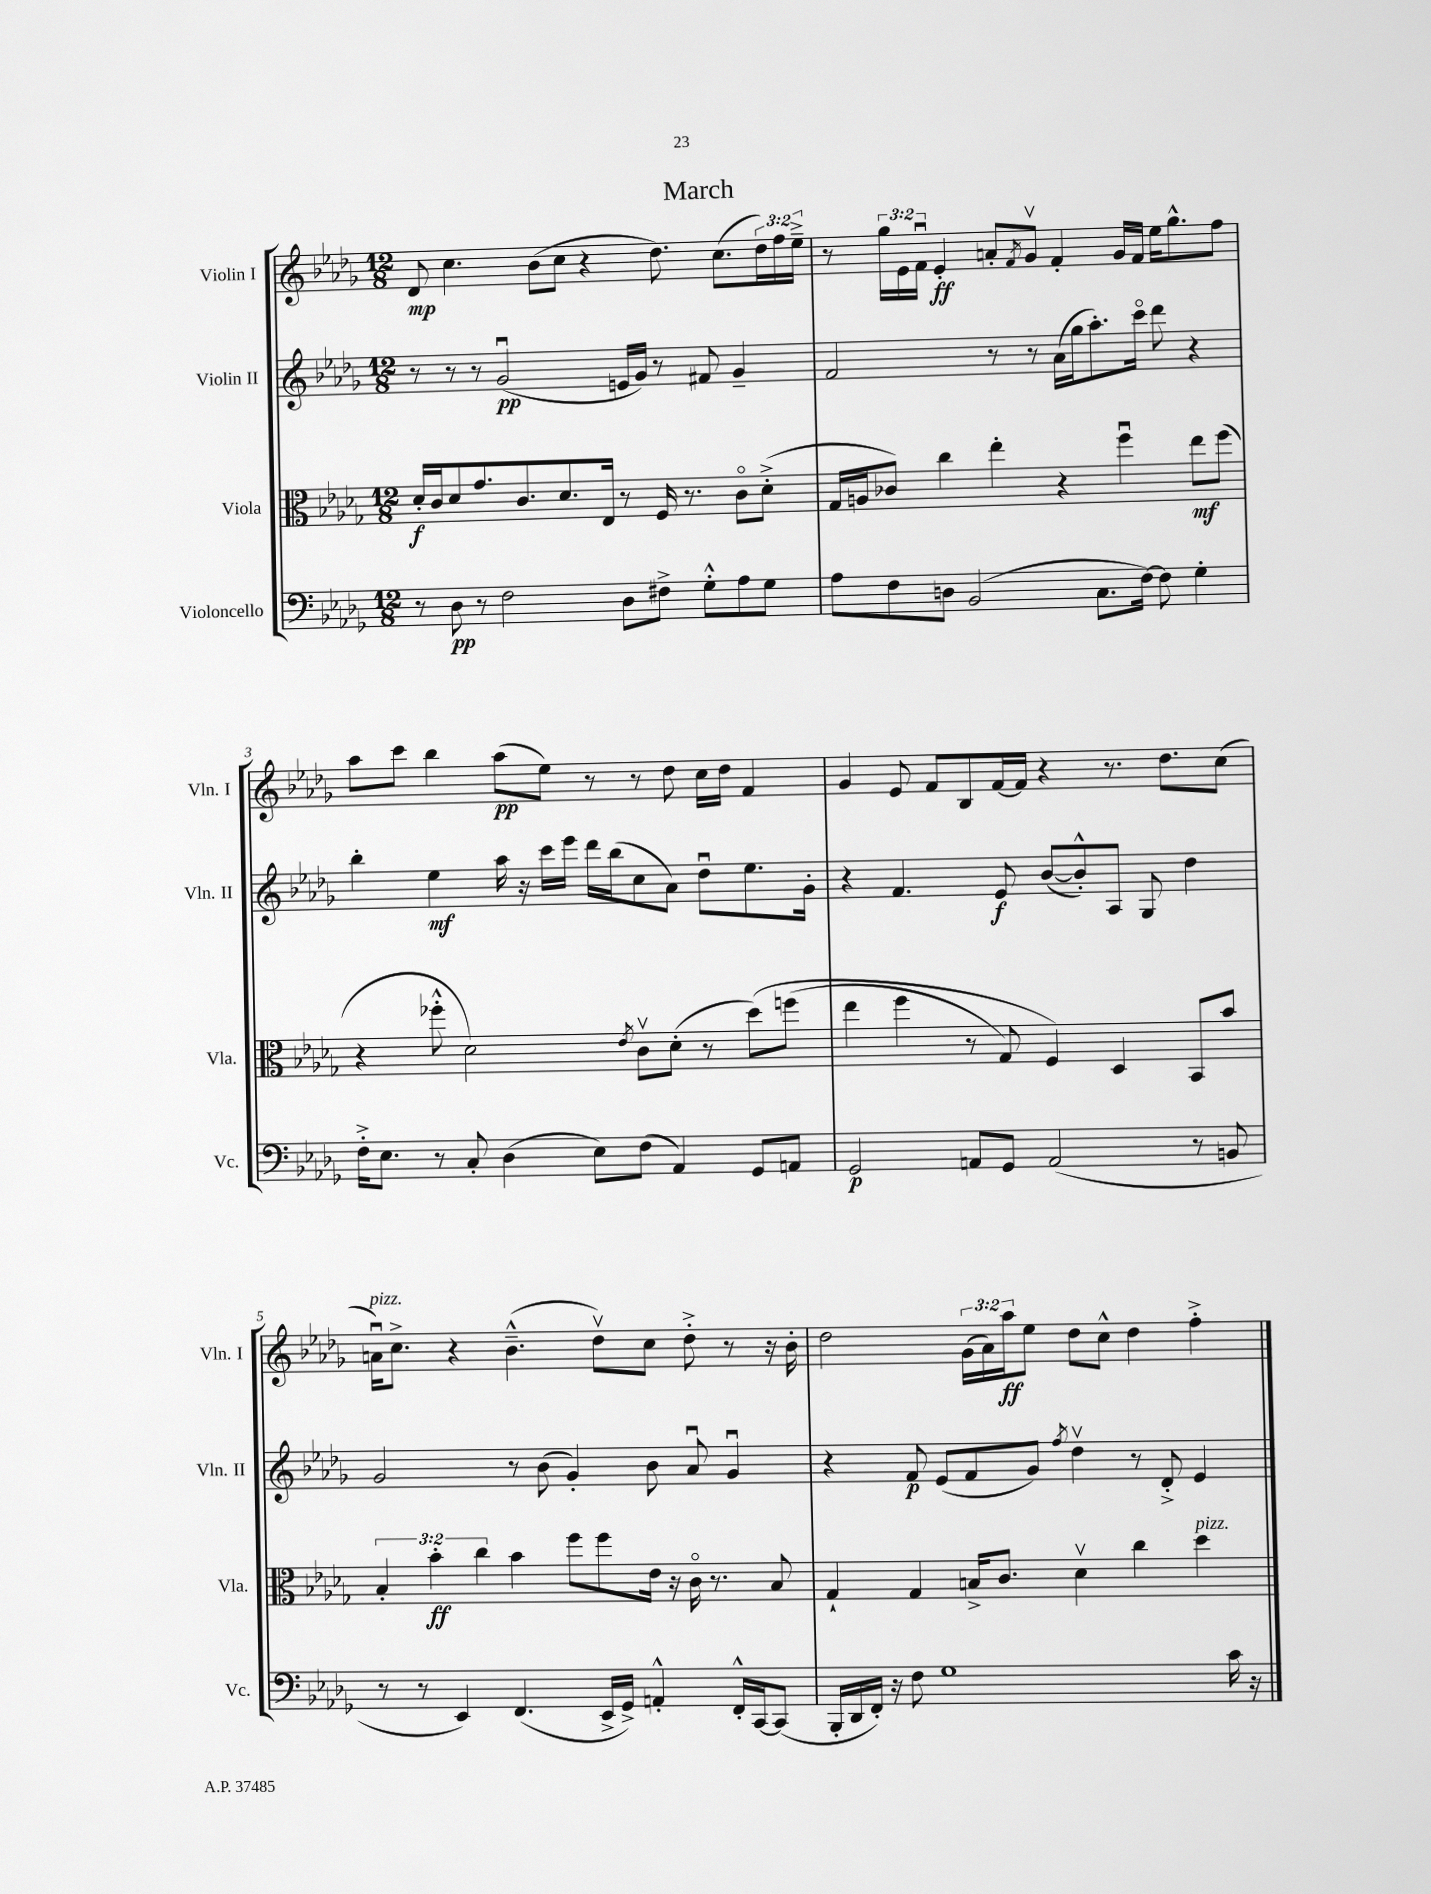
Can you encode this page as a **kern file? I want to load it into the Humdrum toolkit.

**kern	**kern	**kern	**kern
*staff4	*staff3	*staff2	*staff1
*clefF4	*clefC3	*clefG2	*clefG2
*k[b-e-a-d-g-]	*k[b-e-a-d-g-]	*k[b-e-a-d-g-]	*k[b-e-a-d-g-]
*M12/8	*M12/8	*M12/8	*M12/8
8r	16d-'/LL	8r	8d-/
.	16c/J	.	.
8D-\	8d-/	8r	4.cc\
8r	8.g-/	8r	.
2F\	.	(2g-u/	.
.	8.c/	.	.
.	.	.	(8b-\L
.	8.d-/	.	8cc\J
.	.	.	4r
.	16E-/Jk	.	.
8D-\L	8r	16e/LL	.
.	.	16g-/JJ)	.
8F#^\J	16F/	8r	8.dd-\)
.	8.r	.	.
8G-'^^\L	.	8f#/	.
.	.	.	(8.cc\L
8A-\	8co\L	4g-~/	.
8G-\J	(8d-'^\J	.	24dd-\L)
.	.	.	24ff\
.	.	.	24ee-~^\JJ
=	=	=	=
8A-\L	16G-/LL	2f/	8r
.	16A/J	.	.
8F\	8c-/J)	.	24gg-\LL
.	.	.	24e-\
.	.	.	24fu\JJ
8D\J	4cc\	.	4e-'/
(2BB-/	.	.	.
.	4ee-'\	8r	8a'/L
.	.	.	8qf/
.	.	8r	8g-v/J
.	4r	(16a-\LL	4f'/
.	.	16gg-\J	.
8.C\L	.	8.aa-'\)	.
.	4ffu\	.	16g-/LL
[16F\Jk)	.	16ccco\Jk	16f/JJ
8F\]	.	8ddd-\	16ee-\LK
.	.	.	8.gg-^^\
4G-'\	8ee-\L	4r	.
.	(8ff\J	.	8ff\J
=	=	=	=
16F'^\LK	4r	4bb-'\	8aa-\L
8.E-\J	.	.	.
.	.	.	8ccc\J
8r	8ff-'^^\	4ee-\	4bb-\
8C'/	2d-\)	.	.
(4D-\	.	16aa-\	(8aa-\L
.	.	16r	.
.	.	16ccc\LL	8ee-\J)
.	.	16eee-\JJ	.
8E-\L)	.	16ddd-\LL	8r
.	.	(16bb-\J	.
.	8qe-/	.	.
(8F\J	8cv\L	8cc\	8r
4AA-/)	(8d-'\J	8a-\J)	8dd-\
.	8r	8dd-u\L	16cc\LL
.	.	.	16dd-\JJ
8GG-/L	&(8dd-\L)	8.ee-\	4f/
8AA/J	(8ff\J	.	.
.	.	16g-'\Jk	.
=	=	=	=
2GG-/	4ee-\	4r	4g-/
.	4ff\	4.f/	8e-/
.	.	.	8f/L
8AA/L	8r	.	8B-/
8GG-/J	8G-/)	8e-/	[16f/L
.	.	.	16f/]JJ
(2AA/	4F/&)	([8b-/L	4r
.	.	8b-'^^/])	.
.	4D-/	8A-/J	8.r
.	.	8G-/	.
.	.	.	8.dd-\L
8r	8BB-/L	4dd-\	.
8BB/	8b-/J	.	(8cc\J
=	=	=	=
8r	6B-'/	2g-/	16au\LK)
.	.	.	8.cc^\J
8r	.	.	.
.	6b-'\	.	.
4EE-/)	.	.	4r
.	6cc\	.	.
(4.FF/	4b-\	8r	(4.b-~^^\
.	.	(8b-\	.
.	8ff\L	4g-'/)	.
16EE-^/LL	8ff\	.	8dd-v\L)
16GG-^/JJ)	.	.	.
4AA'^^/	16e-\Jk	8b-\	8cc\J
.	16r	.	.
.	16co\	8a-u/	8dd-'^\
.	8.r	.	.
16FF'^^/LL	.	4g-u/	8r
[16CC/J	.	.	.
(8CC/]J	8B-/	.	16r
.	.	.	16b-'\
=	=	=	=
16BBB-'/LL	4G-`/	4r	2dd-\
16DD-/	.	.	.
16FF'/JJ)	.	.	.
16r	.	.	.
8F\	4G-/	8f/	.
1G-	.	(8e-/L	.
.	16B^/LK	8f/	(24g-\LL
.	.	.	24a-\)
.	8.c/J	.	.
.	.	.	24aa-\J
.	.	8g-/J)	8ee-\J
.	.	8qff/	.
.	4d-v\	4dd-v\	8dd-\L
.	.	.	8cc^^\J
.	4cc\	8r	4dd-\
.	.	8d-'^/	.
.	4dd-\	4e-/	4ff'^\
16c\	.	.	.
16r	.	.	.
==	==	==	==
*-	*-	*-	*-
